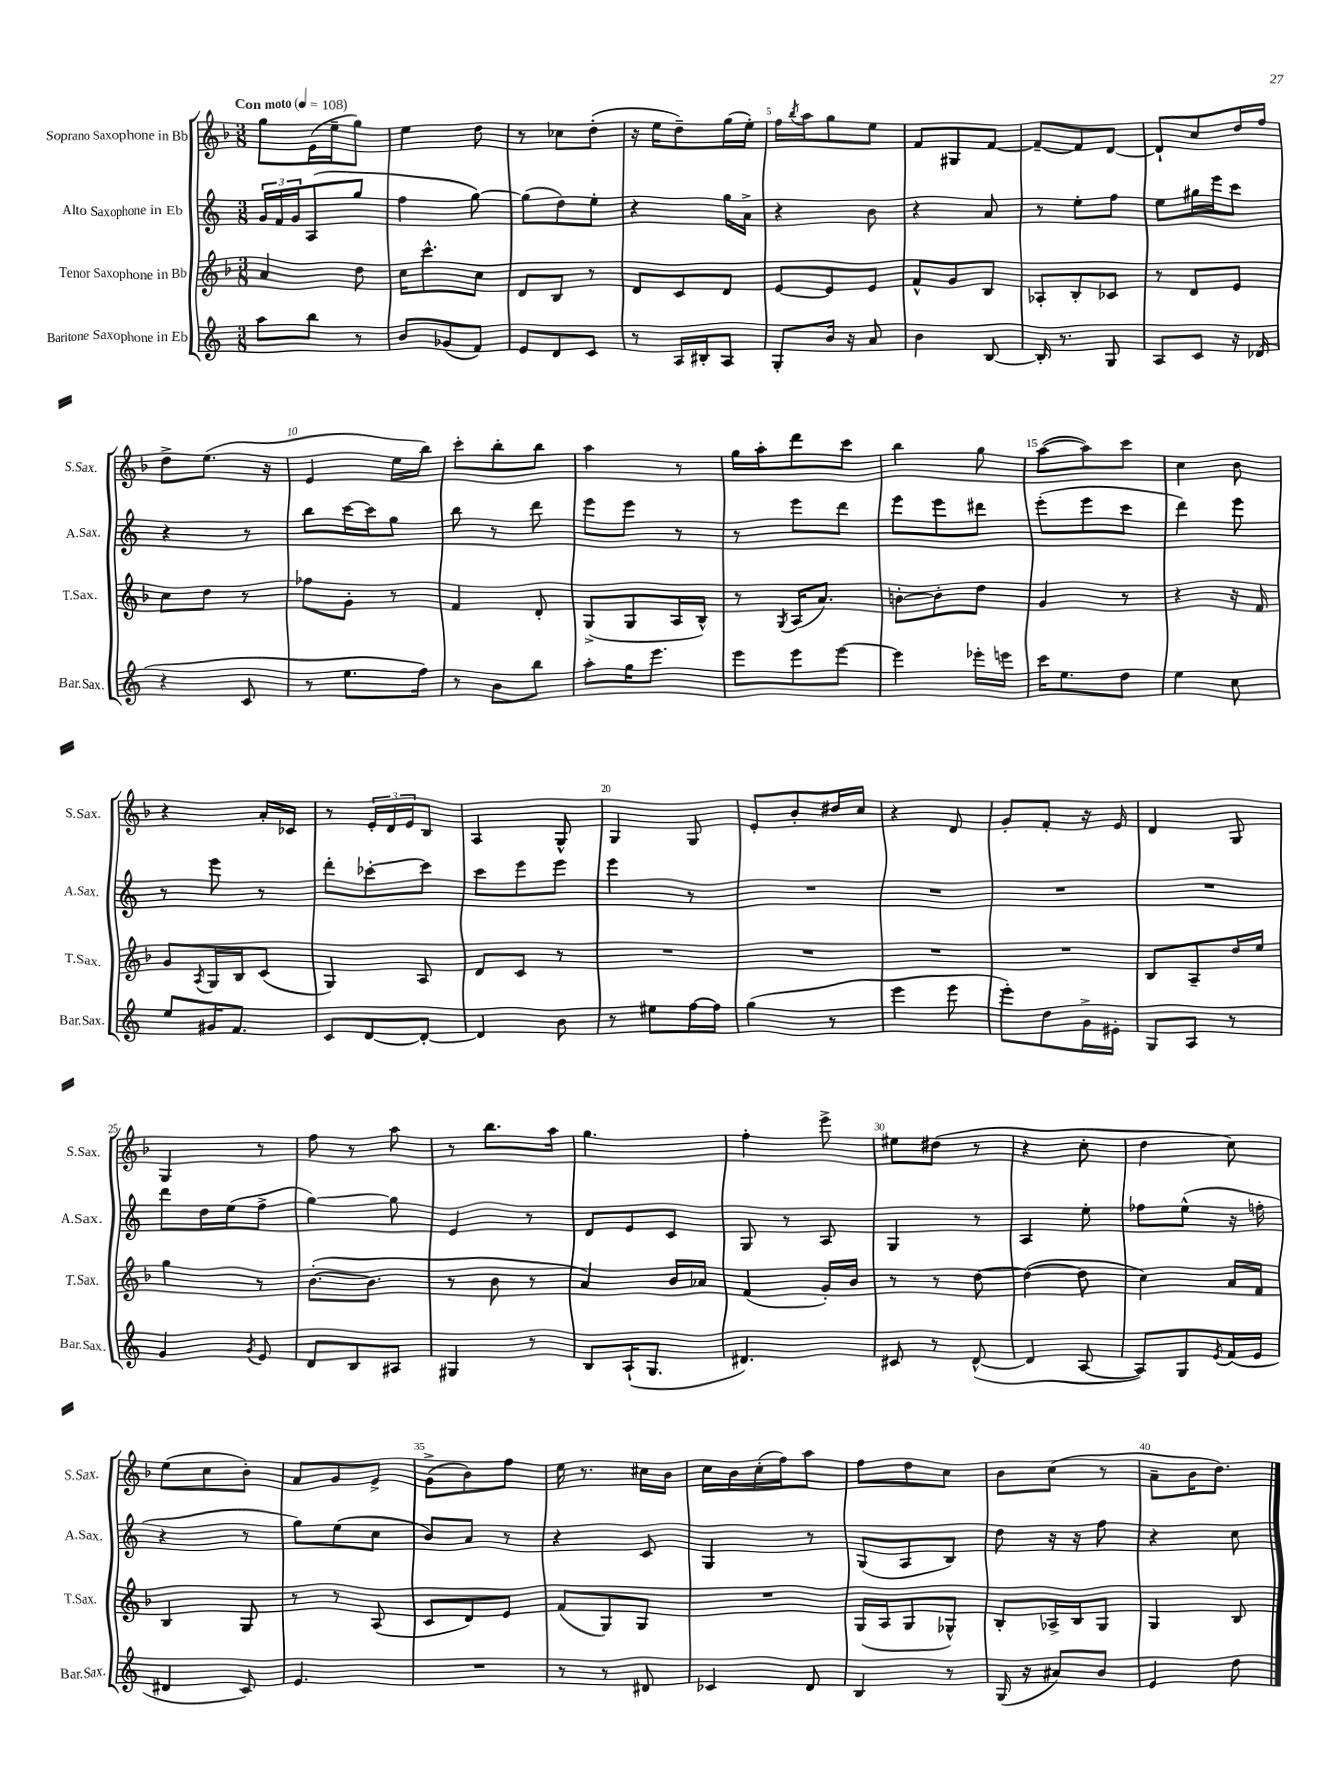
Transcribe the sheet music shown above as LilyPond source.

<<
\new StaffGroup <<
\new Staff = "s0" \with { instrumentName = "Soprano Saxophone in Bb" shortInstrumentName = "S.Sax." } {
    \clef treble \key f \major \numericTimeSignature \time 3/8 \tempo "Con moto" 4 = 108
    g''8 e'16( e''16-- g''8) |
    e''4 d''8 |
    r8 ces''8 d''8-.( |
    r16 e''16 d''8--) g''16( e''16-.) |
    f''16 \acciaccatura { bes''8 } a''16 g''8 e''8 |
    f'8 gis8 f'8~ |
    f'8~-- f'8 d'8~ |
    d'8-! c''8 d''16 f''16 |
    d''8-> e''8.( r16 |
    e'4 e''16 bes''16) |
    c'''8-. bes''8-. bes''8 |
    a''4 r8 |
    g''16 a''16-. d'''8 c'''8 |
    bes''4 g''8 |
    a''8~( a''8) c'''8 |
    c''4 bes'8 |
    r4 a'16-. ces'16 |
    r8 \tuplet 3/2 { e'16-. d'16 e'16 } bes8 |
    a4 g8-^ |
    g4 g8 |
    e'8-. bes'8-. dis''16 c''16 |
    r4 d'8 |
    g'8-. f'8-. r16 e'16 |
    d'4 g8 |
    g4 r8 |
    f''8 r8 a''8 |
    r8 bes''8. a''16 |
    g''4. |
    f''4-. e'''8-> |
    eis''8 dis''8( r8 |
    r4 c''8-. |
    d''4 c''8) |
    e''8( c''8 bes'8-.) |
    a'8 g'8 e'8-> |
    g'8->( bes'8) f''8 |
    e''16 r8. cis''16 bes'16 |
    c''16 bes'16 c''16-.( f''16) a''8 |
    f''8 d''8 c''8 |
    bes'8 c''8( r8 |
    a'8-- bes'16 d''8.) \bar "|." |
}
\new Staff = "s1" \with { instrumentName = "Alto Saxophone in Eb" shortInstrumentName = "A.Sax." } {
    \clef treble \key c \major \numericTimeSignature \time 3/8
    \tuplet 3/2 { g'16 f'16 g'16 } a8( g''8 |
    f''4 g''8~) |
    g''8( d''8) e''8-. |
    r4 g''16 a'16-> |
    r4 b'8 |
    r4 a'8 |
    r8 e''8-. f''8 |
    e''8 gis''16 e'''16 c'''8 |
    r4 r8 |
    b''8 c'''16~ c'''16 g''8 |
    b''8 r8 d'''8 |
    e'''8 e'''8 r8 |
    r8 e'''8 d'''8 |
    e'''8 e'''8 dis'''8 |
    e'''8-.( e'''8 c'''8 |
    d'''4) e'''8 |
    r8 e'''8 r8 |
    d'''8-. ces'''8~-. ces'''8 |
    c'''8 e'''8 e'''8 |
    e'''4 r8 |
    R4. |
    R4. |
    R4. |
    R4. |
    d'''8 d''16 e''16( f''8-> |
    g''4~) g''8 |
    e'4 r8 |
    d'8 e'8 c'8 |
    g8 r8 a8 |
    g4 r8 |
    a4 e''8-. |
    fes''8 e''8-^( r16 f''16-. |
    r4 r8 |
    g''8) e''8( c''8 |
    b'8) a'8 r8 |
    r4 c'8 |
    g4 r8 |
    g8( a8 b8) |
    d''8 r16 r16 f''8 |
    r4 c''8 \bar "|." |
}
\new Staff = "s2" \with { instrumentName = "Tenor Saxophone in Bb" shortInstrumentName = "T.Sax." } {
    \clef treble \key f \major \numericTimeSignature \time 3/8
    a'4 d''8 |
    c''16 c'''8.-^ c''8 |
    d'8 bes8 r8 |
    d'8 c'8 d'8 |
    e'8~ e'8 e'8 |
    f'8-^ g'8 bes8 |
    aes8-. bes8-. ces'8 |
    r8 d'8 e'8 |
    c''8 d''8 r8 |
    fes''8 g'8-. r8 |
    f'4 d'8-. |
    g8->( g8 a16 bes16-^) |
    r8 \acciaccatura { g8 } a16( a'8.) |
    b'8~-. b'8-. d''8 |
    g'4 r8 |
    r4 r16 f'16 |
    g'8 \acciaccatura { a8 } g16 bes16 c'8( |
    g4) a8 |
    d'8 c'8 r8 |
    R4. |
    R4. |
    R4. |
    R4. |
    bes8 a8-- d''16 e''16 |
    g''4 r8 |
    bes'8.~-.( bes'8. |
    r8 bes'8 r8 |
    a'4) bes'16 aes'16 |
    f'4( g'16-.) bes'16 |
    r8 r8 d''8~ |
    d''4~( d''8 |
    c''4) a'16 f'16 |
    bes4 g8 |
    r8 r8 a8( |
    c'8 d'8) e'8 |
    f'8( g8) g8 |
    R4. |
    g16( a16 g8 ges8-^) |
    bes8-. aes16-> bes16 g8 |
    g4 bes8 \bar "|." |
}
\new Staff = "s3" \with { instrumentName = "Baritone Saxophone in Eb" shortInstrumentName = "Bar.Sax." } {
    \clef treble \key c \major \numericTimeSignature \time 3/8
    a''8 b''8 r8 |
    b'8 ges'8( f'8) |
    e'8 d'8 c'8 |
    r8 a16 bis16-. a8 |
    g8-. b'16 r16 a'8 |
    b'4 b8~ |
    b16-. r8. g8 |
    a8 c'8 r16 des'16( |
    r4 c'8 |
    r8 e''8. f''16) |
    r8 b'8 b''8 |
    a''8-. g''16 e'''8. |
    e'''8 e'''8 e'''8~ |
    e'''4 ees'''16-. e'''16 |
    c'''16 e''8. d''8 |
    e''4 c''8 |
    e''8 gis'16 f'8. |
    c'8 d'8~ d'8~-. |
    d'4 b'8 |
    r8 eis''8 f''16~ f''16 |
    g''4( r8 |
    e'''4 e'''8 |
    e'''8-.) d''8 g'16-> eis'16-. |
    g8 a8 r8 |
    g'4 \acciaccatura { g'8 } e'8 |
    d'8 b8 ais8 |
    gis4 r8 |
    b8 a16-!( g8. |
    dis'4.) |
    cis'8 r8 d'8~-^( |
    d'4 a8~ |
    a8) g8 \acciaccatura { e'8 } f'16( e'16 |
    dis'4 c'8) |
    e'4. |
    R4. |
    r8 r8 dis'8 |
    ces'4 d'8 |
    b4 r8 |
    g16( r16 ais'8) b'8 |
    e'4 d''8 \bar "|." |
}
>>
>>
\layout { \context { \Score \override BarNumber.break-visibility = ##(#f #t #t) barNumberVisibility = #(every-nth-bar-number-visible 5) } }
